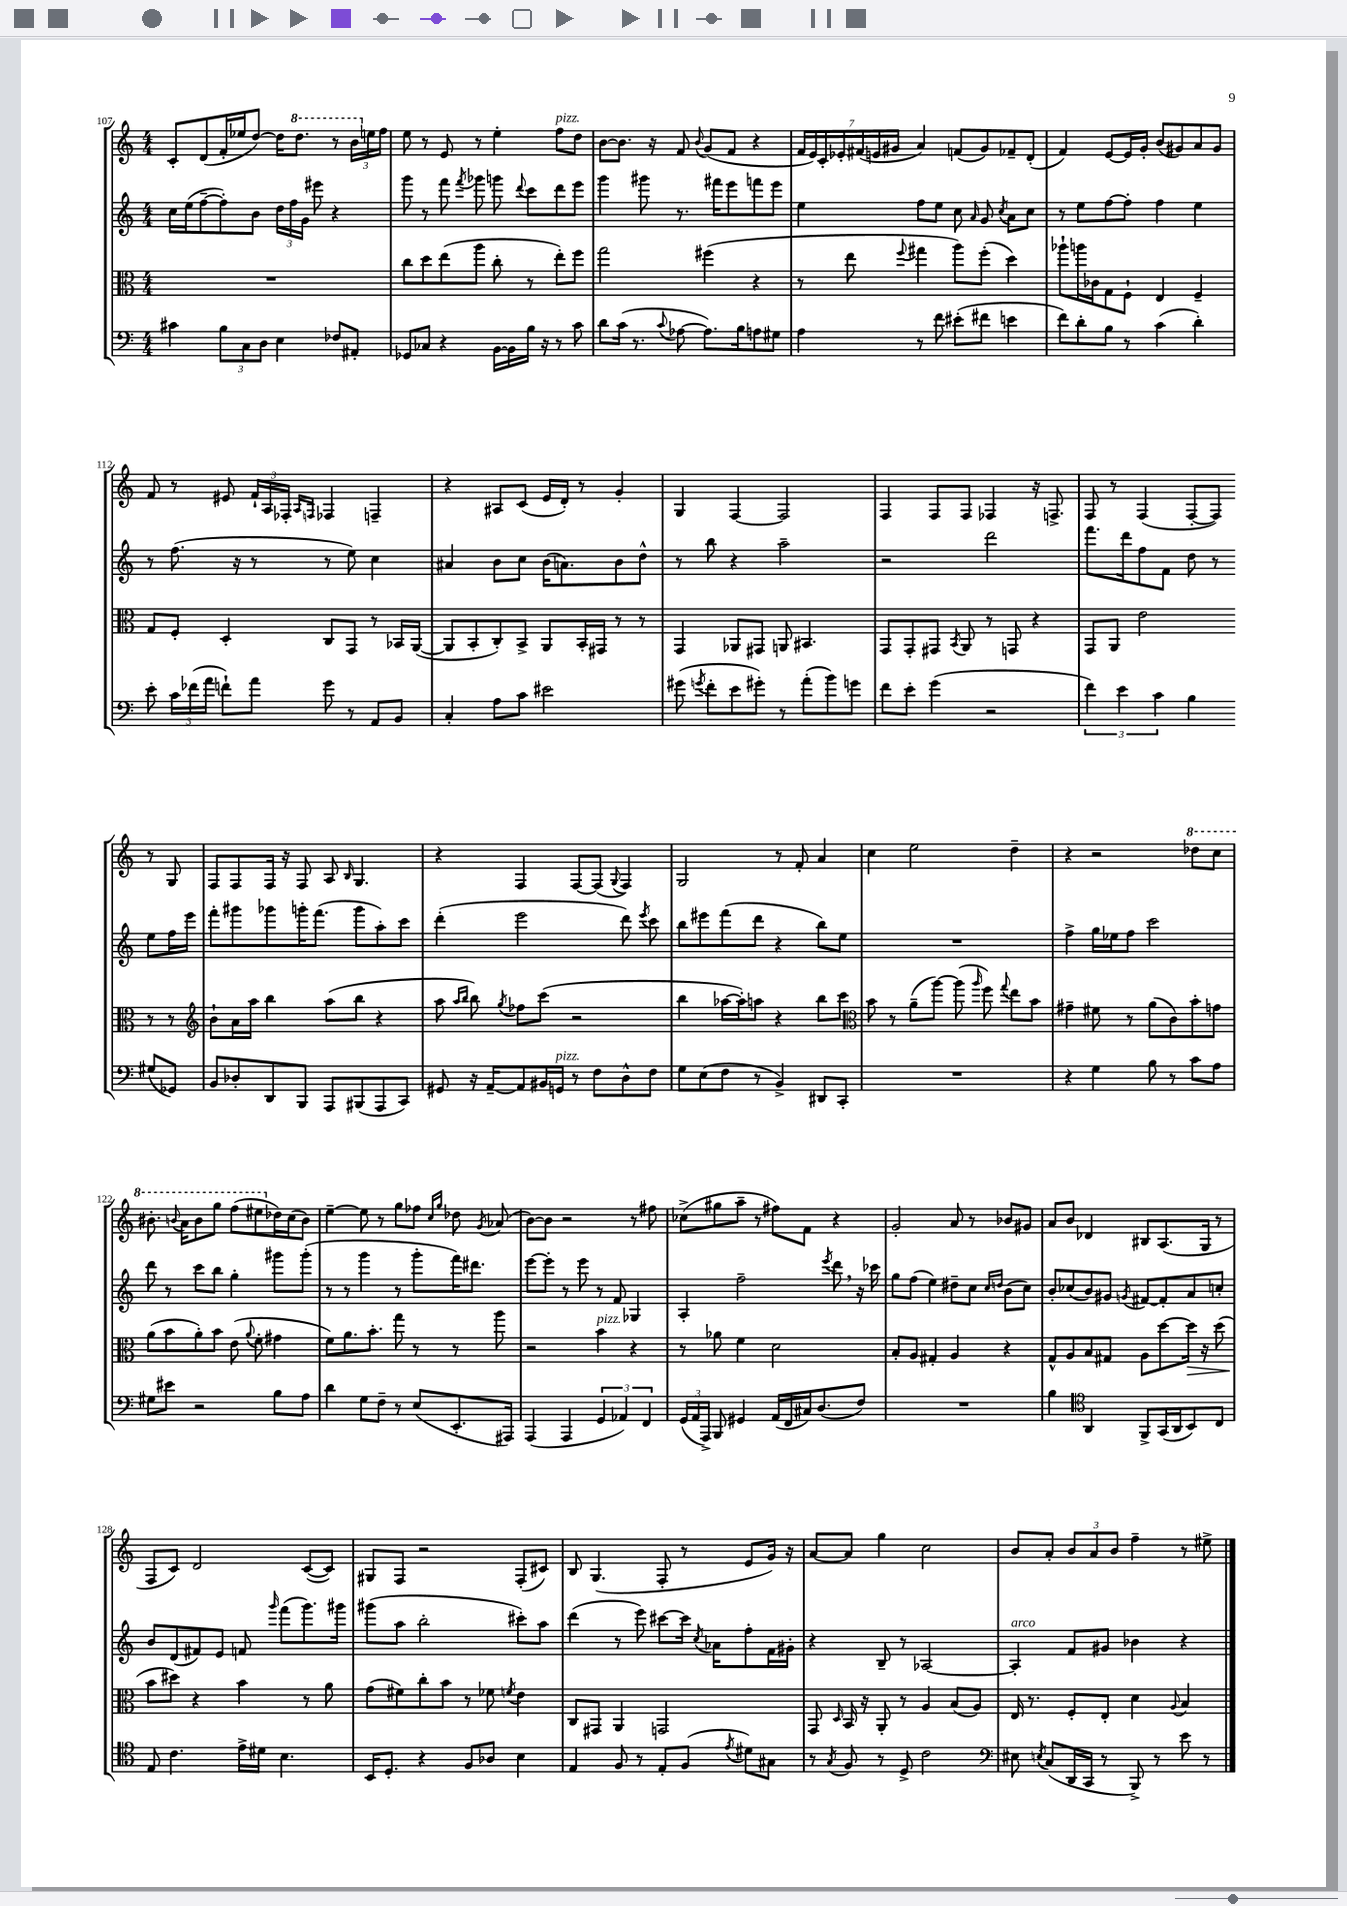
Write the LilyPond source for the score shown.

<<
\new StaffGroup <<
\new Staff = "s0" {
    \clef treble \key c \major \numericTimeSignature \time 4/4
    \autoBeamOff c'8[-. d'8( f'16-. ees''16 d''8]~) d''16[ \ottava #1 d'''8.] r8 \tuplet 3/2 { b''16[ \ottava #0 e''16 f''16] } |
    e''8 r8 e'8 r8 e''4-. f''8[^\markup { \italic "pizz." } d''8] |
    b'8[~ b'8.] r16 f'8 \appoggiatura { b'8 } g'8[( f'8] r4 |
    \tuplet 7/4 { f'16[ e'16) c'16-. ees'16-. fis'16( e'16 gis'16] } a'4) f'8[( gis'8) fes'8-- d'8]-.( |
    f'4) e'8[~ e'16 g'16]-. b'8[( gis'8) a'8 gis'8] |
    f'8 r8 eis'8 \tuplet 3/2 { f'16[-! a16 fes16]-. } \grace { a16[ f16] } fes4 f4-- |
    r4 ais8[ c'8]( e'16[ d'16]-.) r8 g'4-. |
    g4 f4~ f2 |
    f4 f8[ f8] fes4 r16 f8.-> |
    f8 r8 f4( f8[~-. f8]) r8 g8 |
    f8[ f8 f16] r16 f8 a8 \grace { b16 } g4. |
    r4 f4 f8[~ f8]( \appoggiatura { g8 } f4) |
    g2 r8 f'8-. a'4 |
    c''4 e''2 d''4-- |
    r4 r2 \ottava #1 des'''8[ c'''8] |
    bis''8.-. \appoggiatura { b''8 } a''16[ b''8 g'''8] f'''8[( eis'''8 \ottava #0 des''16) c''16( b'8]) |
    e''4~-- e''8 r8 g''8[ fes''8] \grace { c''16[ g''16] } des''8 \acciaccatura { g'8 } aes'8( |
    b'8[~) b'8] r2 r8 fis''8 |
    ces''8[->( gis''8 a''8]-- r8 fis''8[) f'8] r4 |
    g'2-. a'8 r8 bes'8[ gis'8] |
    a'8[ b'8] des'4 bis8[ a8.( g16] r8 |
    f8[ c'8]) d'2 c'8[~( c'8]) |
    gis8[ f8] r2 f8[-.( cis'8]) |
    b8 g4.( f8-. r8 e'8[ g'16]) r16 |
    a'8[~ a'8] g''4 c''2 |
    b'8[ a'8]-. \tuplet 3/2 { b'8[ a'8 b'8] } f''4-- r8 eis''8-> \bar "|." |
}
\new Staff = "s1" {
    \clef treble \key c \major \numericTimeSignature \time 4/4
    \autoBeamOff c''16[ e''16( f''8~-- f''8-.) b'8] \tuplet 3/2 { d''16[ f''16 g'16] } eis'''8 r4 |
    g'''8 r8 f'''8 \acciaccatura { f'''8 } ges'''8 g'''8 \appoggiatura { d'''8 } c'''8[ d'''8 e'''8] |
    g'''4 gis'''8 r8. fis'''16[ e'''8 f'''8 e'''8] |
    e''4 f''8[ e''8] c''8 \grace { a'16 } g'8 \acciaccatura { c''8 } a'8[ c''8] |
    r8 e''8[ f''8~ f''8]-. f''4 e''4 |
    r8 f''8.( r16 r8 r8 e''8) c''4 |
    ais'4 b'8[ c''8] b'16[( a'8.) b'8 d''8]-^ |
    r8 b''8 r4 a''2-- |
    r2 d'''2 |
    f'''8.[ d'''16 f''8 f'8] d''8 r8 e''8[ f''16 e'''16] |
    f'''8[-. gis'''8 ges'''8 g'''16-. f'''8.]( g'''8[ a''8-.) c'''8] |
    d'''4-.( e'''2 d'''8) \acciaccatura { e'''8 } c'''8 |
    b''8[ eis'''8 f'''8( d'''8] r4 b''8[) e''8] |
    R1 |
    f''4-> g''16[ ees''16 f''8] c'''2 |
    d'''8 r8 c'''8[ b''8] g''4-. gis'''8[ gis'''8]-.( |
    r8 r8 g'''4 r8 g'''8[-. f'''16) dis'''8.] |
    e'''8[~ e'''8]-. r8 e'''8 r8 f'8 ges4 |
    a4-. f''2-- \acciaccatura { e'''8 } d'''8 \breathe r16 ces'''16 |
    g''8[ f''8]( e''4) dis''8[-- c''8] \grace { c''16[ d''16] } b'8[( c''8]) |
    b'8[-. ces''8( b'8) gis'8] \acciaccatura { g'8 } fis'8[~ fis'8-. a'8 c''8]-. |
    b'8[ d'8( fis'8) e'8] f'8 \grace { g'''16 } f'''8[( g'''8.) gis'''16] |
    gis'''8[( a''8] b''2-. cis'''8[-.) a''8] |
    d'''4( r8 e'''8) cis'''8[~ cis'''16] \acciaccatura { c''8 } aes'16[ f''8-. f'16 gis'16]-. |
    r4 b8-- r8 aes2~ |
    aes4-.^\markup { \italic "arco" } f'8[ gis'8] bes'4 r4 \bar "|." |
}
\new Staff = "s2" {
    \clef alto \key c \major \numericTimeSignature \time 4/4
    \autoBeamOff R1 |
    c''8[ d''8 e''8( a''8] c''8-. r8 e''8[-.) f''8] |
    g''2 fis''4( r4 |
    r8 e''8 \appoggiatura { f''8 } gis''4 a''8[) f''8]-.( d''4) |
    aes''8[-! a''16 ces'16 g8 f8]-! e4 f4-- |
    g8[ f8]-. d4-. c8[ g,8] r8 bes,16[ a,16]~( |
    a,8[ b,8-. c8-.) b,8]-> a,8[ b,16-. gis,16] r8 r8 |
    g,4 aes,8[ gis,8] a,8 bis,4. |
    g,8[ g,8-. gis,8] \acciaccatura { b,8 } a,8 r8 g,8 r4 |
    g,8[ a,8] e'2 r8 r8 |
    \clef treble b'8[-! a'16 a''16] b''4 a''8[( b''8] r4 |
    a''8 \grace { a''16[ b''16] } b''8) \acciaccatura { g''8 } fes''8[ c'''8]( r2 |
    b''4 aes''16[~ aes''16-.) a''8] r4 b''8[ c'''8] |
    \clef alto b'8 r8 a'8[--( a''8]~) a''8( \grace { a''16 } f''8) \appoggiatura { g''8 } e''8[ b'8] |
    gis'4-- fis'8 r8 a'8[( c'8) b'8-. g'8] |
    a'8[( b'8 a'8-.) b'8] e'8( \appoggiatura { a'8 } f'8-. gis'4 |
    f'8[) a'8. b'8.]-. g''8 r8 r8 a''8 |
    r2 b'4^\markup { \italic "pizz." } r4 |
    r8 aes'8 f'4 d'2 |
    b8[-. a8] gis4-. a4 r4 |
    g8[-^ a8 b8 gis8] a8[ d''8~ d''16]\> r16 d''8( |
    b'8[\! dis''8]) r4 b'4 r8 a'8 |
    g'8[( fis'8) c''8-. b'8] r8 fes'8 \acciaccatura { f'8 } e'4 |
    c8[ gis,8] a,4 g,2 |
    g,8 \grace { d16 } b,16 r16 a,8-. r8 a4 b8[( a8]) |
    e16 r8. f8[-. e8]-. d'4 \appoggiatura { a8 } b4 \bar "|." |
}
\new Staff = "s3" {
    \clef bass \key c \major \numericTimeSignature \time 4/4
    \autoBeamOff cis'4 \tuplet 3/2 { b8[ c8 d8] } e4 fes8[ ais,8]-. |
    ges,8[ ces8] r4 b,16[~ b,16 b16] r16 r8 c'8 |
    d'8[ c'16]( r8. \appoggiatura { c'8 } aes8~ aes8.[) b16 a8 gis8] |
    a4 r8 f'8 eis'8[-.( fis'8] e'4 |
    f'8[) d'8-. b8] r8 c'4( d'4-.) |
    e'8-. \tuplet 3/2 { c'16[ fes'16( a'16] } f'8[-!) a'8] g'8 r8 a,8[ b,8] |
    c4-. a8[ c'8] eis'2 |
    gis'8( \acciaccatura { g'8 } f'8[-. e'8 gis'8]-.) r8 a'8[-.( b'8) g'8] |
    f'8[ e'8]-. g'4( r2 |
    \tuplet 3/2 { f'4) e'4 c'4 } b4 gis8[( ges,8]) |
    b,8[ des8-. d,8 b,,8] a,,8[ bis,,8( a,,8 c,8]) |
    gis,8 r16 a,16[~-- a,8 bis,16 g,16]^\markup { \italic "pizz." } r8 f8[ d8-^ f8] |
    g8[ e8( f8] r8 b,4->) dis,8[ c,8]-. |
    R1 |
    r4 g4 b8 r8 c'8[ a8] |
    gis8[ eis'8] r2 b8[ a8] |
    d'4 g8[ f8]-- r8 e8[( e,8.-. ais,,16]) |
    a,,4( a,,4 \tuplet 3/2 { g,4 aes,4) f,4 } |
    \tuplet 3/2 { g,16[( a,16 a,,16]->) } b,,8 gis,4 a,16[( f,16 cis16) d8.( f8]) |
    R1 |
    b4 \clef tenor a,4 f,8[-> g,16( a,16 b,8) c8] |
    e8 c'4. e'16[-> dis'16] b4. |
    b,16[ d8.]-. r4 f8[ aes8] b4 |
    e4 f8 r8 e8[-. f8]( \acciaccatura { e'8 } dis'8[) gis8] |
    r8 \acciaccatura { g8 } f8 r8 d8-> c'2 |
    \clef bass eis8 \acciaccatura { e8 } c8[( d,16 c,16] r8 b,,8->) r8 e'8 r8 \bar "|." |
}
>>
>>
\layout { \context { \Score currentBarNumber = #107 } }
